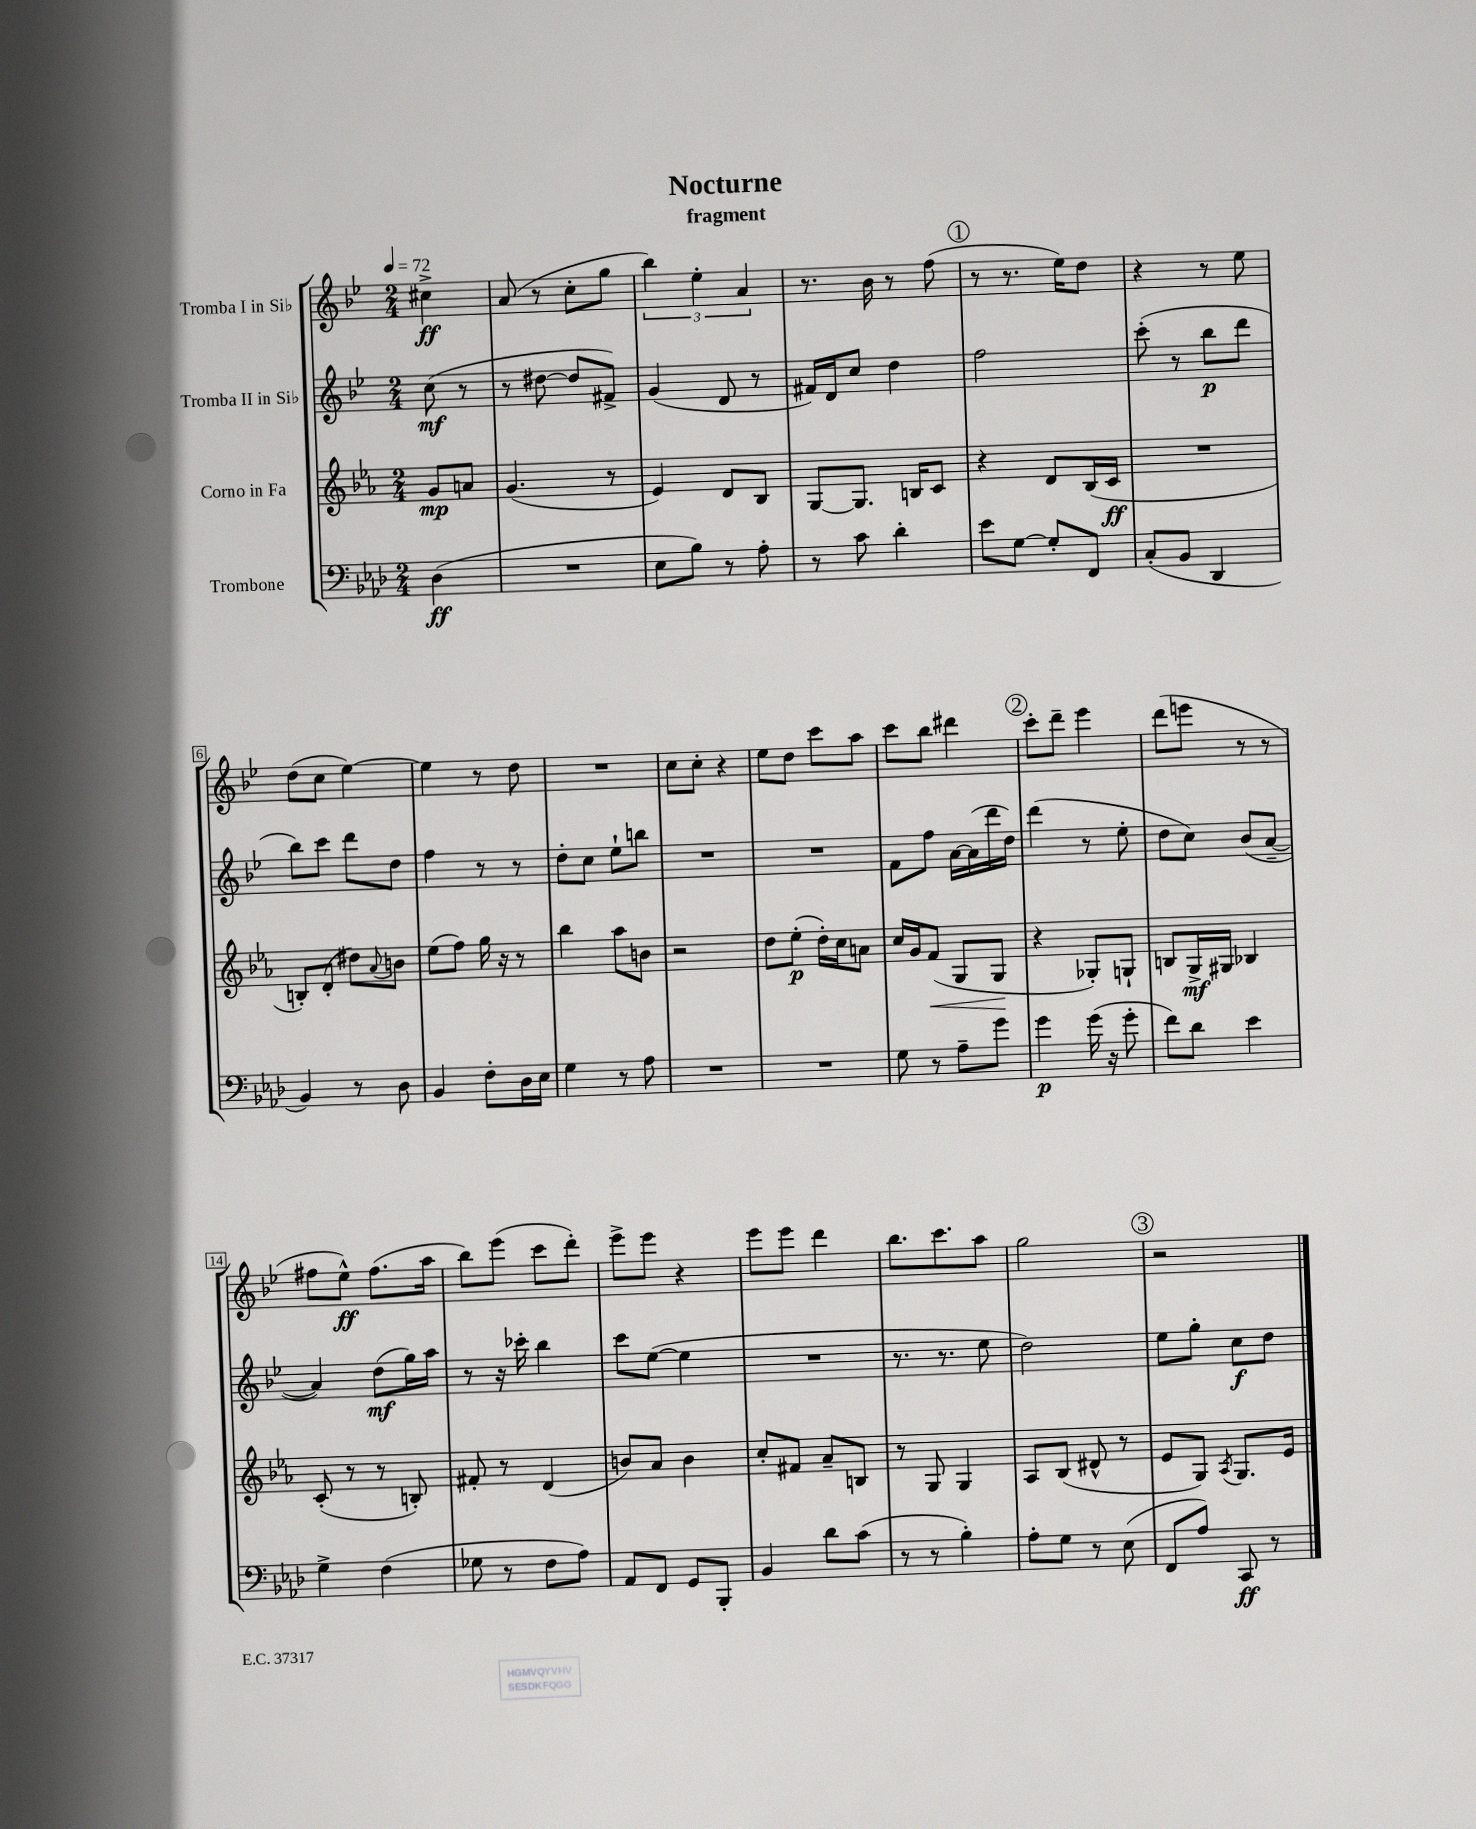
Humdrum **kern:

**kern	**dynam	**kern	**dynam	**kern	**dynam	**kern	**dynam
*part4	*part4	*part3	*part3	*part2	*part2	*part1	*part1
*staff4	*staff4	*staff3	*staff3	*staff2	*staff2	*staff1	*staff1
*I"Trombone	*	*I"Corno in Fa	*	*I"Tromba II in Si♭	*	*I"Tromba I in Si♭	*
*clefF4	*	*clefG2	*	*clefG2	*	*clefG2	*
*k[b-e-a-d-]	*	*k[b-e-a-]	*	*k[b-e-]	*	*k[b-e-]	*
*M2/4	*	*M2/4	*	*M2/4	*	*M2/4	*
*MM72	*	*MM72	*	*MM72	*	*MM72	*
=	=	=	=	=	=	=	=
(4D-\	ff	8g/L	mp	(8cc\	mf	4cc#X^\	ff
.	.	8an/J	.	8r	.	.	.
=1	=1	=1	=1	=1	=1	=1	=1
2r	.	(4.g/	.	8r	.	(8a/	.
.	.	.	.	[8dd#X\	.	8r	.
.	.	.	.	8dd#/L]	.	8cc'\L	.
.	.	8r	.	8f#X^/J)	.	8gg\J	.
=2	=2	=2	=2	=2	=2	=2	=2
8E-\L	.	4e-/)	.	(4g/	.	6bb-\)	.
8B-\J)	.	.	.	.	.	.	.
.	.	.	.	.	.	6ee-'\	.
8r	.	8d/L	.	8d/	.	.	.
.	.	.	.	.	.	6a/	.
8A-'\	.	8B-/J	.	8r	.	.	.
=3	=3	=3	=3	=3	=3	=3	=3
8r	.	[8G/L	.	16f#X/LL)	.	8.r	.
.	.	.	.	16d/J	.	.	.
8c\	.	8.G/J]	.	8cc/J	.	.	.
.	.	.	.	.	.	16b-\	.
4d-'\	.	.	.	4dd\	.	8r	.
.	.	16Bn/KL	.	.	.	.	.
.	.	8c/J	.	.	.	(8ff\	.
!!LO:REH:place=s1:t=1
=4	=4	=4	=4	=4	=4	=4	=4
8e-\L	.	4r	.	2ff\	.	8r	.
[8G\J	.	.	.	.	.	8.r	.
8G'/L]	.	8d/L	.	.	.	.	.
.	.	.	.	.	.	16ee-\KL)	.
8FF/J	.	(16B-/L	.	.	.	8dd\J	.
.	.	16c/JJ	ff	.	.	.	.
=5	=5	=5	=5	=5	=5	=5	=5
(8C'/L	.	2r	.	(8ccc'\	.	4r	.
8BB-/J	.	.	.	8r	.	.	.
4DD-/	.	.	.	8bb-\L	p	8r	.
.	.	.	.	8ddd\J	.	8ee-\	.
!!LO:LB:g=z
=6	=6	=6	=6	=6	=6	=6	=6
4BB-/)	.	8Bn'/L)	.	8bb-\L)	.	(8dd\L	.
.	.	(8d'/J	.	8ccc\J	.	8cc\J	.
8r	.	8dd#X\L)	.	8ddd\L	.	[4ee-\)	.
.	.	8qqa-/	.	.	.	.	.
8D-\	.	8bn\J	.	8dd\J	.	.	.
=7	=7	=7	=7	=7	=7	=7	=7
4BB-/	.	(8ee-\L	.	4ff\	.	4ee-\]	.
.	.	8ff\J)	.	.	.	.	.
8F'\L	.	16gg\	.	8r	.	8r	.
.	.	16r	.	.	.	.	.
16D-\L	.	8r	.	8r	.	8dd\	.
16E-\JJ	.	.	.	.	.	.	.
=8	=8	=8	=8	=8	=8	=8	=8
4G\	.	4bb-\	.	8dd'\L	.	2r	.
.	.	.	.	8cc\J	.	.	.
8r	.	8aa-\L	.	8ee-`\L	.	.	.
8A-\	.	8bn\J	.	8bbn\J	.	.	.
=9	=9	=9	=9	=9	=9	=9	=9
2r	.	2r	.	2r	.	8cc\L	.
.	.	.	.	.	.	8cc'\J	.
.	.	.	.	.	.	4r	.
=10	=10	=10	=10	=10	=10	=10	=10
2r	.	8dd\L	.	2r	.	8ee-\L	.
.	.	(8ee-'\J	p	.	.	8dd\J	.
.	.	16dd'\LL)	.	.	.	8ccc\L	.
.	.	16cc\J	.	.	.	.	.
.	.	8an\J	.	.	.	8aa\J	.
=11	=11	=11	=11	=11	=11	=11	=11
8G\	.	16cc/LL	.	8f\L	.	8ccc\L	.
.	.	16g/J	.	.	.	.	.
!	!	!	!LO:HP:b	!	!	!	!
8r	.	(8f/J	<	8ff\J	.	8bb-\J	.
8A-~\L	.	8G/L	.	[16a\LL	.	4ddd#X\	.
.	.	.	.	(16a\]	.	.	.
8g\J	.	8G/J	.	16ddd\	.	.	.
.	.	.	.	16dd\JJ)	.	.	.
.	.	.	[	.	.	.	.
!!LO:REH:place=s1:t=2
=12	=12	=12	=12	=12	=12	=12	=12
4g\	p	4r	.	(4ddd\	.	8ccc'\L	.
.	.	.	.	.	.	8ddd~\J	.
(16g\	.	8G-X'/L)	.	8r	.	4eee-\	.
16r	.	.	.	.	.	.	.
8g'\	.	8Gn`/J	.	8ee-'\	.	.	.
=13	=13	=13	=13	=13	=13	=13	=13
8f\L)	.	8Bn/L	.	8dd\L	.	(8ddd\L	.
8d-\J	.	16G^/L	mf	8cc\J)	.	8eeen\J	.
.	.	16G#X/JJ	.	.	.	.	.
4e-\	.	4B-X/	.	(8b-/L	.	8r	.
.	.	.	.	[8a~/J	.	8r	.
!!LO:LB:g=z
=14	=14	=14	=14	=14	=14	=14	=14
4G^\	.	(8c'/	.	4a/])	.	8ff#X\L	.
.	.	8r	.	.	.	8ee-^^\J)	ff
(4F\	.	8r	.	(8dd\L	mf	(8.ff#\L	.
.	.	8Bn'/)	.	16gg\L)	.	.	.
.	.	.	.	16aa\JJ	.	16aa\Jk	.
=15	=15	=15	=15	=15	=15	=15	=15
8G-X\	.	8f#X'/	.	8r	.	8bb-\L)	.
8r	.	8r	.	16r	.	(8eee-\J	.
.	.	.	.	16ccc-X'\	.	.	.
8F\L	.	(4d/	.	4bb-\	.	8ccc\L	.
8A-\J)	.	.	.	.	.	8ddd'\J)	.
=16	=16	=16	=16	=16	=16	=16	=16
8AA-/L	.	8bn/L)	.	8ccc\L	.	8eee-^\L	.
8FF/J	.	8a-/J	.	([8ee-\J	.	8eee-\J	.
8GG/L	.	4b\	.	4ee-\]	.	4r	.
8BBB-'/J	.	.	.	.	.	.	.
=17	=17	=17	=17	=17	=17	=17	=17
4BB-/	.	8cc'/L	.	2r	.	8eee-\L	.
.	.	8f#X/J	.	.	.	8eee-\J	.
8d-\L	.	8a-~/L	.	.	.	4ddd\	.
(8c\J	.	8Bn/J	.	.	.	.	.
=18	=18	=18	=18	=18	=18	=18	=18
8r	.	8r	.	8.r	.	8.bb-\L	.
8r	.	8G/	.	.	.	.	.
.	.	.	.	8.r	.	8.ccc\	.
4B-'\)	.	4G/	.	.	.	.	.
.	.	.	.	8ee-\	.	8aa\J	.
=19	=19	=19	=19	=19	=19	=19	=19
8A-'\L	.	8A-/L	.	2dd\)	.	2gg\	.
8G\J	.	(8B-/J	.	.	.	.	.
8r	.	8d#X^^/	.	.	.	.	.
(8E-\	.	8r	.	.	.	.	.
!!LO:REH:place=s1:t=3
=20	=20	=20	=20	=20	=20	=20	=20
8FF/L	.	8e-/L	.	8ee-\L	.	2r	.
8A-/J)	.	8G/J)	.	8gg'\J	.	.	.
.	.	8qA-/	.	.	.	.	.
8CC/	ff	8.G/L	.	8cc\L	f	.	.
8r	.	.	.	8dd\J	.	.	.
.	.	16e-/Jk	.	.	.	.	.
==	==	==	==	==	==	==	==
*-	*-	*-	*-	*-	*-	*-	*-
